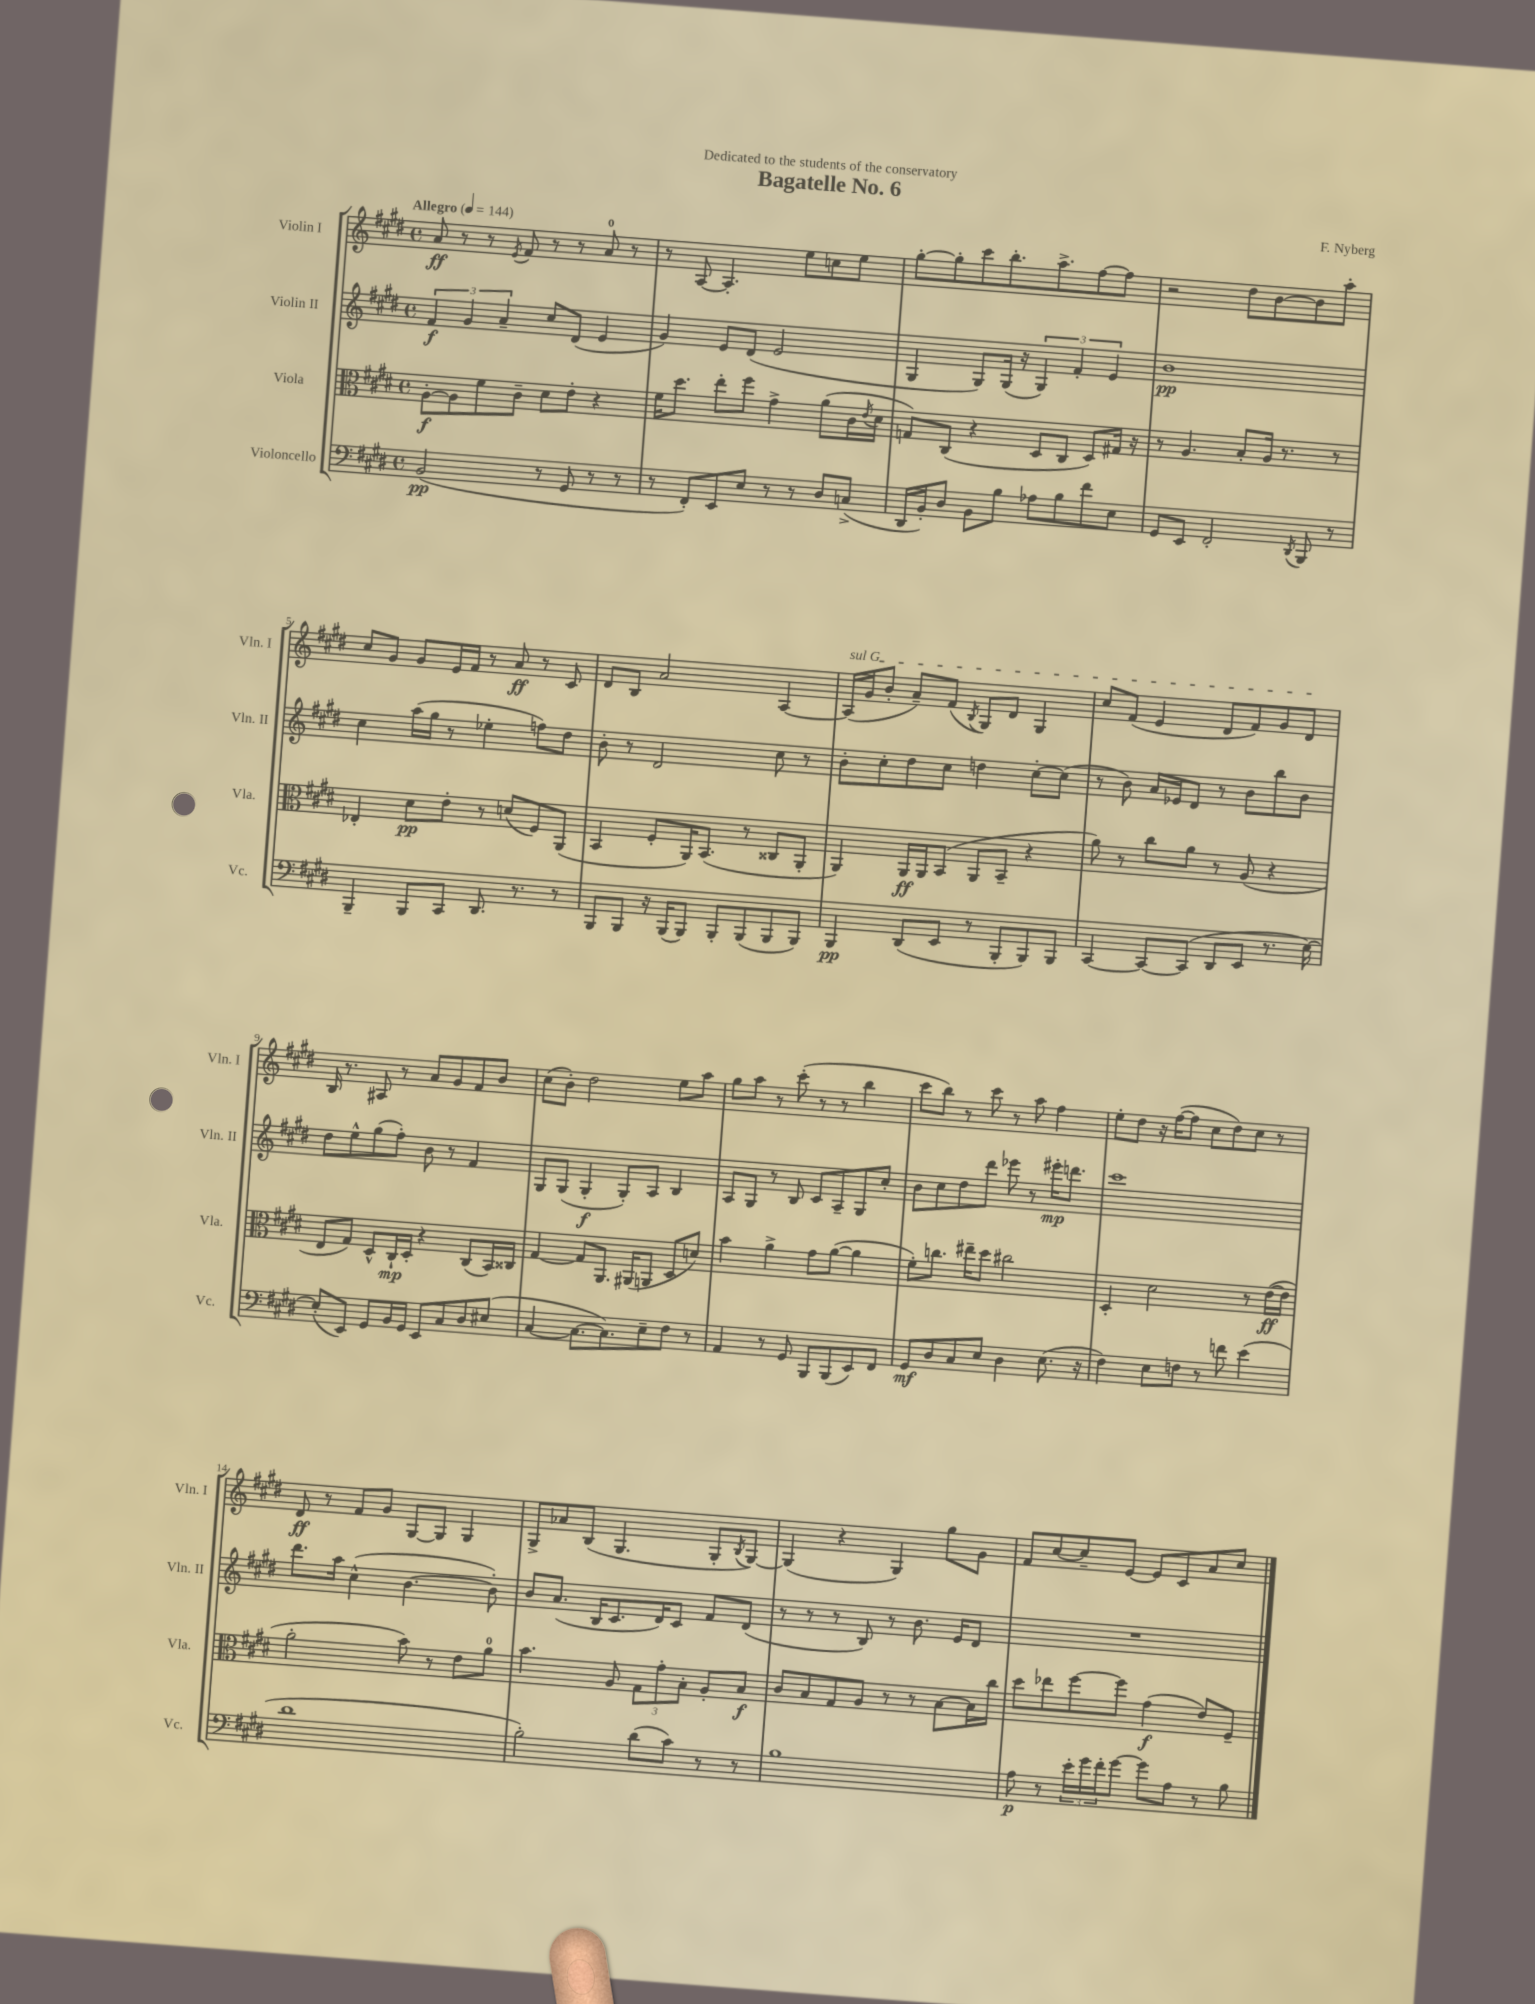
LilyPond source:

\header { title = "Bagatelle No. 6" composer = "F. Nyberg" dedication = "Dedicated to the students of the conservatory" }
<<
\new StaffGroup <<
\new Staff = "s0" \with { instrumentName = "Violin I" shortInstrumentName = "Vln. I" } {
    \clef treble \key e \major \defaultTimeSignature \time 4/4 \tempo "Allegro" 4 = 144
    a'8\ff r8 r8 \acciaccatura { e'8 } fis'8 r8 r8 a'8-0 r8 |
    r8 a8~ a4.-. e''8 c''8 e''8 |
    gis''8~-. gis''8-. cis'''8 b''8.-. a''8.-> fis''8~ fis''8 |
    r2 dis''8 b'8~ b'8 a''8-. |
    cis''8 gis'8 gis'8 e'16 fis'16 r8 a'8\ff r8 cis'8 |
    dis'8 b8 a'2 a4~ |
    \once \override TextSpanner.bound-details.left.text = \markup { \italic "sul G" } a16\startTextSpan( gis'16 b'8-. a'8--) fis'8( \acciaccatura { b8 } gis8) dis'8 gis4 |
    cis''8 fis'8( e'4 dis'8 fis'8) gis'8 dis'8\stopTextSpan |
    b16 r8. ais8 r8 a'8 gis'8 fis'8 b'8 |
    cis''8( b'8-.) dis''2 e''8 a''8 |
    gis''8 a''8 r8 cis'''8-.( r8 r8 b''4 |
    cis'''8 b''8) r8 cis'''8 r8 a''8 fis''4 |
    e''8-. dis''8 r16 fis''16~( fis''8 cis''8 dis''8) cis''8 r8 |
    dis'8\ff r8 fis'8 gis'8 gis8~ gis8 gis4 |
    gis8-> aes'8 b8( gis4. gis8-. \acciaccatura { b8 } gis8~) |
    gis4( r4 gis4) gis''8 gis'8 |
    fis'8 cis''8~ cis''8-- e'8~ e'8 cis'8 a'8 cis''8 \bar "|." |
}
\new Staff = "s1" \with { instrumentName = "Violin II" shortInstrumentName = "Vln. II" } {
    \clef treble \key e \major \defaultTimeSignature \time 4/4
    \tuplet 3/2 { fis'4\f gis'4 a'4-- } cis''8 dis'8( e'4 |
    gis'4) e'8 dis'8( e'2 |
    gis4 gis8) gis16( r16 \tuplet 3/2 { gis4) fis'4-. e'4 } |
    b'1\pp |
    cis''4 a''16( gis''16 r8 ees''4-. f''8) dis''8 |
    b'8-. r8 dis'2 cis''8 r8 |
    b'8-. cis''8-. dis''8 cis''8 d''4 cis''8~-. cis''8( |
    r8 b'8) a'16 ees'16 dis'8 r8 b'8 b''8 b'8 |
    dis''8 e''8-^ gis''8( fis''8-.) b'8 r8 fis'4 |
    gis8 gis8( gis4-.\f gis8-.) a8 b4 |
    a8 gis8 r8 b8 cis'8 a8-- gis8 cis''8-. |
    b'8 cis''8 dis''8 dis'''8 ees'''8 r8 eis'''16-.\mp d'''8. |
    cis'''1 |
    dis'''8. a''16 cis''4-^( b'4.~ b'8-.) |
    b'8 a'8.( b16 cis'8. dis'16) cis'8 fis'8 dis'8( |
    r8 r8 r8 b8) r8 b'8. e'16 dis'8 |
    R1 \bar "|." |
}
\new Staff = "s2" \with { instrumentName = "Viola" shortInstrumentName = "Vla." } {
    \clef alto \key e \major \defaultTimeSignature \time 4/4
    a8~-.\f a8 fis'8 cis'8-- dis'8 e'8-. r4 |
    fis'16 dis''8. e''8-. fis''8 gis'4-> a'8( cis'16 \acciaccatura { e'8 } dis'16 |
    g8) cis8( r4 dis8 cis8 dis8) gis16 r16 |
    r8 a4. b8-. a16 r8. r8 |
    ees4-. dis'8\pp e'8-. r8 d'8( fis8) a,8( |
    b,4 fis8-. a,16) b,8.( r8 cisis8 a,8-. |
    a,4) a,16\ff a,16 b,8( a,8 b,8-- r4 |
    a'8) r8 cis''8 a'8 r8 a8( r4 |
    e8 gis8) dis8-^ cis16-!\mp dis16-. r4 cis8( b,16) cisis16 |
    gis4~ gis8 a,8. ais,16( a,8 dis8 d'8) |
    b'4 a'4-> gis'8 a'8~( a'4 |
    fis'8-.) c''8. eis''16-- dis''8 cis''2 |
    dis4-. dis'2 r8 e'16~\ff( e'16 |
    a'2-. b'8) r8 e'8 a'8-0 |
    b'4. a8 \tuplet 3/2 { gis8 gis'8-. b8-. } a8-. b8\f |
    cis'8 b8 gis8 a8 r8 r8 b8~ b16 cis''16 |
    dis''8 ees''8 fis''8~ fis''8 gis'4\f( e'8) fis8-- \bar "|." |
}
\new Staff = "s3" \with { instrumentName = "Violoncello" shortInstrumentName = "Vc." } {
    \clef bass \key e \major \defaultTimeSignature \time 4/4
    b,2\pp( r8 gis,8 r8 r8 |
    r8 fis,8-.) e,8 e8 r8 r8 dis8 c8->( |
    dis,16 b,16-.) dis8 b,8 b8 aes8 b8 fis'8 e8 |
    gis,8 e,8 fis,2-. \acciaccatura { dis,8 } b,,8 r8 |
    b,,4-- b,,8 cis,8 dis,8. r8. r8 |
    b,,8 b,,8 r16 b,,16( b,,8) b,,8-. b,,8( b,,8 b,,8) |
    b,,4\pp dis,8( e,8 r8 b,,8-. b,,8) b,,8 |
    cis,4~ cis,8~ cis,8( dis,8 e,8 r8. e16~) |
    e8-.( e,8) gis,8 b,16 gis,16 e,8 cis8 dis8 eis8( |
    cis4~ cis8.~ cis8.) e8-- fis8 r8 |
    a,4 r8 gis,8 b,,8 b,,8( e,8) fis,8 |
    gis,8\mf dis8 cis8 e8 dis4 e8.( r16 |
    fis4) e8 f8 r8 f'8 e'4( |
    dis'1 |
    b2-.) dis'8( cis'8) r8 r8 |
    b1 |
    a8\p r8 \tuplet 3/2 { e'16-. gis'16 fis'16-. } gis'8~ gis'8 a8 r8 b8 \bar "|." |
}
>>
>>
